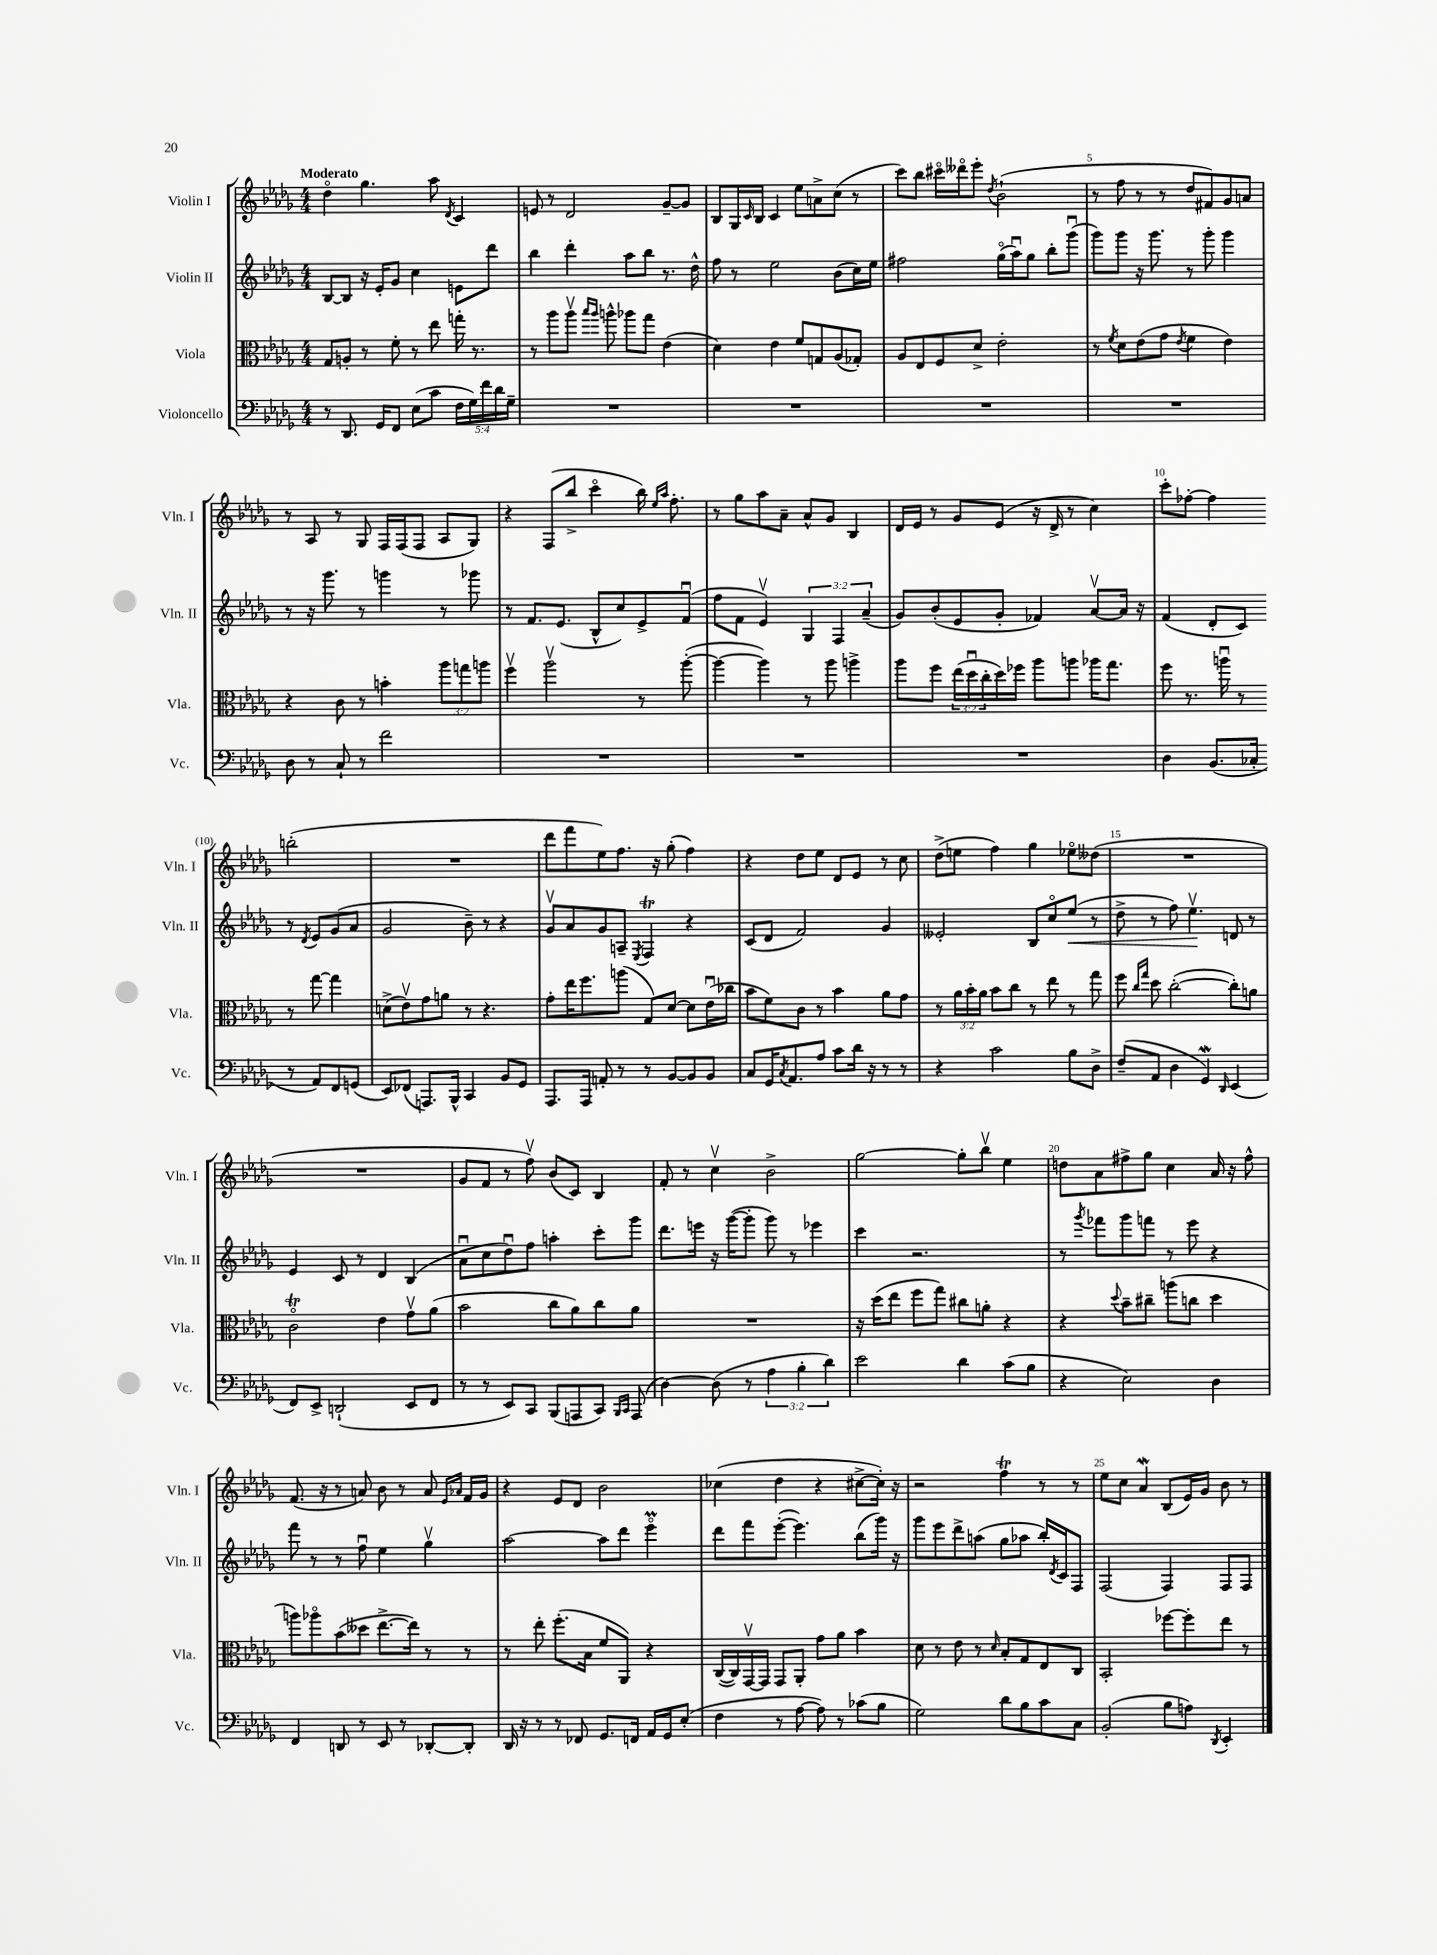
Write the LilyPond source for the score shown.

<<
\new StaffGroup <<
\new Staff = "s0" \with { instrumentName = "Violin I" shortInstrumentName = "Vln. I" } {
    \clef treble \key des \major \numericTimeSignature \time 4/4 \tempo "Moderato"
    des''4\flageolet ges''4. aes''8 \acciaccatura { des'8 } c'4 |
    e'8 r8 des'2 ges'8~-- ges'8 |
    bes8 ges16 \grace { c'16 } bes16 c'4 ees''8 a'8-> c''8( r8 |
    c'''8) bes''8 cis'''16\flageolet deses'''16\flageolet ees'''8-. \acciaccatura { des''8 } bes'2-!( |
    r8 f''8 r8 r8 des''8 fis'8) ges'8 a'8 |
    r8 aes8 r8 ges8 f16 f16( f8 aes8 ges8) |
    r4 f8( bes''8-> c'''4\flageolet bes''16) \grace { ees''16 aes''16 } f''8.-. |
    r8 ges''8 aes''8 aes'8-- aes'8-^ ges'8 bes4 |
    des'16 ees'16 r8 ges'8 ees'8( r16 des'16-> r8 c''4) |
    c'''8-. fes''8~-. fes''4 b''2-.( |
    R1 |
    des'''8 f'''8 ees''8) f''8. r16 ges''8-.( f''4) |
    r4 des''8 ees''8 des'8 ees'8 r8 c''8 |
    des''8->( e''8 f''4) ges''4 ees''8\flageolet deses''8( |
    R1 |
    R1 |
    ges'8 f'8 r8 f''8\upbow) bes'8( c'8) bes4 |
    f'8-. r8 c''4\upbow bes'2-> |
    ges''2~ ges''8-. bes''8\upbow ees''4 |
    d''8 aes'8 fis''8-> ges''8 c''4 aes'16 r16 fis''8-^ |
    f'8.( r16 r8 a'8) bes'8 r8 a'8 \grace { ees'16 aes'16 } f'16 ges'16 |
    r4 ees'8 des'8 bes'2 |
    ces''4( des''4 r4 cis''8~-> cis''16-.) r16 |
    r2 f''4\trill r8 r8 |
    ees''8 c''8 aes'4\mordent bes8( ees'16) ges'16 bes'8 r8 \bar "|." |
}
\new Staff = "s1" \with { instrumentName = "Violin II" shortInstrumentName = "Vln. II" } {
    \clef treble \key des \major \numericTimeSignature \time 4/4 \override Staff.TupletNumber.text = #tuplet-number::calc-fraction-text
    bes8~ bes8 r16 ees'16-. ges'8 c''4 e'8 des'''8 |
    bes''4 des'''4-. aes''8 bes''8 r8. des''16-^ |
    f''8 r8 ees''2 bes'8( c''16) ees''16 |
    fis''2 ges''16\flageolet( aes''16\downbow) ges''8 bes''8-. ges'''8\downbow( |
    ges'''8) ges'''8 r16 ges'''8. r8 ges'''8-. ges'''4 |
    r8 r16 ges'''8. r8 g'''4 r8 ges'''8 |
    r8 f'8. ees'8.( bes8-^ c''8) ees'8-> f'8\downbow( |
    f''8 f'8 ees'4\upbow) \tuplet 3/2 { ges4 f4 aes'4--( } |
    ges'8) bes'8-.( ees'8 ges'8-. fes'4) aes'8~\upbow aes'16 r16 |
    f'4( des'8-. c'8) r8 \acciaccatura { des'8 } ees'8 ges'8( aes'8 |
    ges'2 bes'8--) r8 r4 |
    ges'8\upbow aes'8 ges'8 a8-- \acciaccatura { ees8 } f4\trill r4 |
    c'8( des'8 f'2) ges'4 |
    eeses'2-. bes8 c''8\flageolet ees''8\<( r8 |
    des''8-> r8 f''8) ees''4.\upbow\! d'8 r8 |
    ees'4 c'8 r8 des'4 bes4( |
    aes'8\downbow c''8 des''8\downbow) f''8 a''4-. c'''8-. ges'''8 |
    des'''8. e'''16 r16 ges'''16~( ges'''8-. ges'''8) r8 ees'''4 |
    c'''4 r2. |
    r8 \acciaccatura { ges'''8 } fes'''8 ges'''8 f'''8 r8 ees'''8 r4 |
    f'''8 r8 r8 f''8\downbow ees''4 ges''4\upbow |
    aes''2~ aes''8 des'''8 ees'''4\flageolet\prall |
    des'''8 f'''8 ees'''8~-.( ees'''4.) bes''8( ges'''16) r16 |
    ges'''8 ees'''8 des'''8-> a''8( ges''8 aes''8 bes''16-.) \acciaccatura { des'8 } c'16 f8 |
    f2( f4) f8 f8 \bar "|." |
}
\new Staff = "s2" \with { instrumentName = "Viola" shortInstrumentName = "Vla." } {
    \clef alto \key des \major \numericTimeSignature \time 4/4 \override Staff.TupletNumber.text = #tuplet-number::calc-fraction-text
    ges8 a8-. r8 f'8-. r8 ees''8 g''16-. r8. |
    r8 aes''8 aes''8\upbow \grace { bes''16 aes''16 } a''8-^ aes''8 ges''8 ees'4( |
    des'4) ees'4 f'8 g8 aes8( ges8-.) |
    aes8 ees8 f8 des'8-> ees'2-. |
    r8 \acciaccatura { f'8 } des'8 ees'8( ges'8 \acciaccatura { ees'8 } f'4 ees'4) |
    r4 c'8 r8 b'4-. \tuplet 3/2 { aes''8 g''8 a''8 } |
    f''4\upbow aes''2\upbow r8 aes''8~-.( |
    aes''4~ aes''4) r8 aes''8 a''4-> |
    aes''8 f''8 \tuplet 3/2 { ees''16( des''16\downbow c''16-. } des''16) fes''16 aes''8 a''8 aes''16 ges''8. |
    f''8 r8. a''16\downbow r8 r8 ges''8~ ges''4 |
    d'8->( ees'8\upbow) ges'8 a'8 r8 r4. |
    ges'8-. ees''16 f''8. a''8( ges8) des'8~ des'8 ees'16\downbow( ces''16 |
    bes'8 f'8) c'8 r8 bes'4 aes'8 ges'8 |
    r8 \tuplet 3/2 { aes'16 bes'16-. aes'16 } bes'8 c''8 r8 ees''8 r8 ges''8 |
    f''8 \grace { c''16 ges''16 } des''8 c''2~-.( c''8-.) a'8 |
    c'2\flageolet\trill ees'4 ges'8\upbow aes'8( |
    bes'2 c''8 aes'8) c''8 aes'8 |
    R1 |
    r16 des''16( ees''8 f''8 ges''8) cis''8 a'8-. r4 |
    r4 \appoggiatura { des''8 } bes'8-- cis''8-- a''8( c''8 des''4 |
    a''8) aes''8\flageolet bes'8( deses''8 ees''8.~-> ees''16) r8 r8 |
    r8 ees''8-. f''8.-.( bes16 f'8 aes,8) r4 |
    c16~( c16) ges,16~\upbow ges,16 ges,8 aes,8-. ges'8 aes'8 bes'4 |
    des'8 r8 ees'8 r8 \grace { des'16 } bes8-. ges8 ees8 c8 |
    bes,2-. fes''8~ fes''8-. ees''8 r8 \bar "|." |
}
\new Staff = "s3" \with { instrumentName = "Violoncello" shortInstrumentName = "Vc." } {
    \clef bass \key des \major \numericTimeSignature \time 4/4 \override Staff.TupletNumber.text = #tuplet-number::calc-fraction-text
    r8 des,8. ges,16 f,8 ees8( c'8 \tuplet 5/4 { f16 ges16) f'16 des'16 ges16-- } |
    R1 |
    R1 |
    R1 |
    R1 |
    des8 r8 c8-! r8 f'2 |
    R1 |
    R1 |
    R1 |
    des4 bes,8.( ces16-. r8 aes,8) f,8 g,8( |
    ees,8) fes,8( a,,8.) bes,,16-^ c,4 bes,8 ges,8 |
    aes,,8. aes,,16 a,8-. r8 r8 bes,8~ bes,8 bes,8 |
    c8 ges,16 \acciaccatura { c8 } aes,8. aes8 c'8 des'16 r16 r8 r8 |
    r4 c'2 bes8 des8-> |
    f8--( aes,8 des4 ges,4\mordent) \grace { des,16 } ees,4( |
    f,8) ees,8-> d,2-!( ees,8 f,8 |
    r8 r8 ees,8) c,8 bes,,8( a,,8 c,8) \grace { bes,,16 c,16 } a,,8( |
    des4~) des8( r8 \tuplet 3/2 { aes4 bes4-. des'4) } |
    ees'2 des'4 c'8( bes8 |
    r4 ees2) des4 |
    f,4 d,8 r8 ees,8 r8 des,8~-. des,8-. |
    des,16 r16 r8 r8 fes,8 ges,8. f,16 aes,16 ges,16 ees8-.( |
    f4 r8 aes8~ aes8) r8 ces'8( bes8 |
    ges2) des'8 bes8 c'8 c8 |
    bes,2-.( bes8 a8) \acciaccatura { des,8 } ees,4-. \bar "|." |
}
>>
>>
\layout { \context { \Score \override BarNumber.break-visibility = ##(#f #t #t) barNumberVisibility = #(every-nth-bar-number-visible 5) } }
